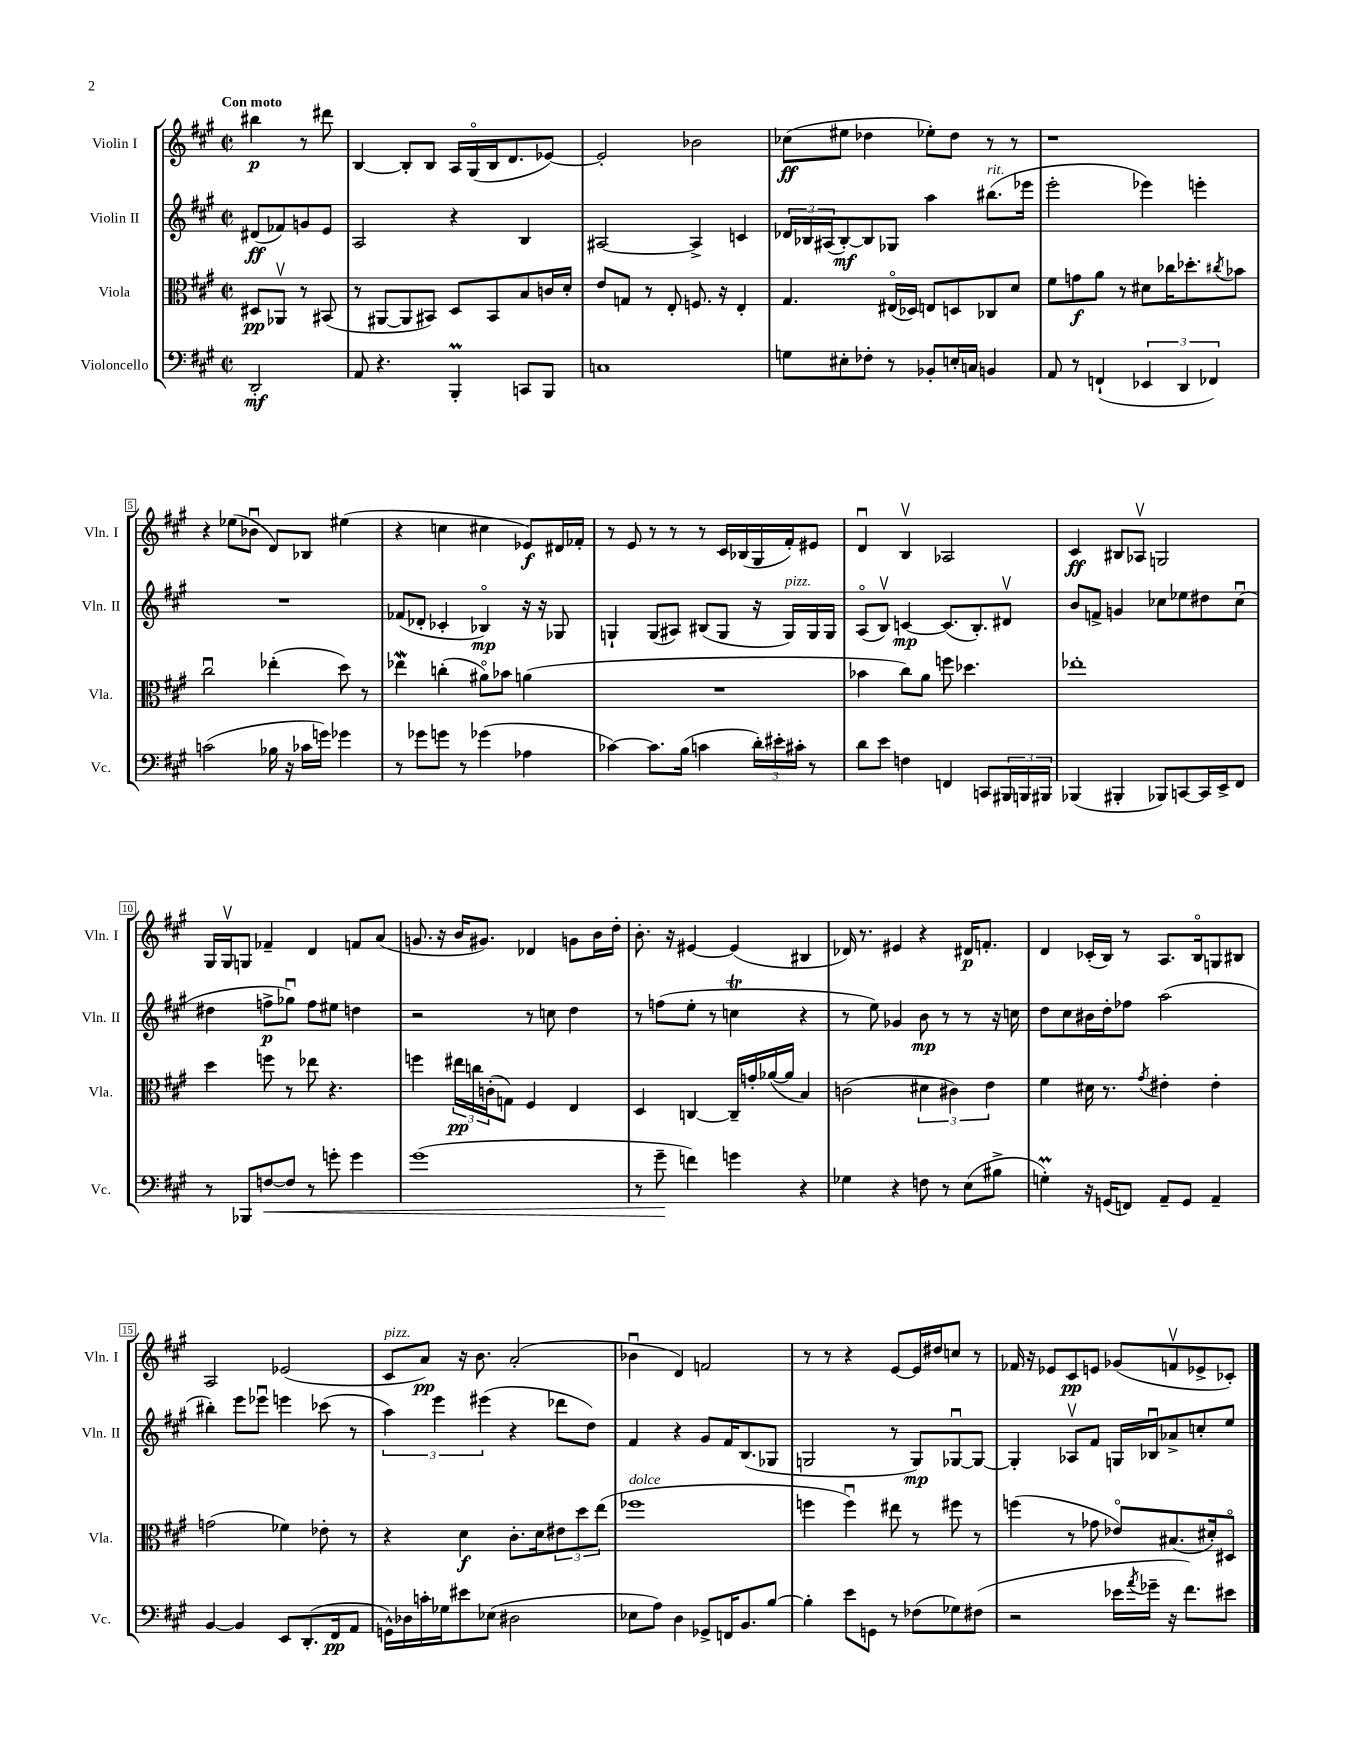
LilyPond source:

<<
\new StaffGroup <<
\new Staff = "s0" \with { instrumentName = "Violin I" shortInstrumentName = "Vln. I" } {
    \clef treble \key a \major \defaultTimeSignature \time 2/2 \partial 2 \tempo "Con moto"
    bis''4\p r8 dis'''8 |
    b4~ b8-. b8 a16 gis16\flageolet( b16 d'8. ees'8~) |
    ees'2-. bes'2 |
    ces''8\ff( eis''8 des''4 ees''8-.) des''8 r8 r8 |
    r1 |
    r4 ees''8( bes'8\downbow d'8) bes8 eis''4( |
    r4 c''4 cis''4 ees'8\f) dis'16 fes'16-. |
    r8 e'8 r8 r8 r8 cis'16 bes16( gis16 fis'16-.) eis'8 |
    d'4\downbow b4\upbow aes2 |
    cis'4\ff bis8 aes8\upbow g2 |
    gis16 gis16\upbow g8 fes'4-- d'4 f'8 a'8( |
    g'8. r16 b'16 gis'8.) des'4 g'8 b'16 d''16-. |
    b'8.-. r16 eis'4~ eis'4( bis4 |
    des'16) r8. eis'4 r4 dis'16\p f'8.-. |
    d'4 ces'16-.( b16) r8 a8. b16\flageolet g8 bis8 |
    a2 ees'2( |
    cis'8^\markup { \italic "pizz." } a'8\pp) r16 b'8. a'2-.( |
    bes'4\downbow d'4) f'2 |
    r8 r8 r4 e'8~ e'16 dis''16 c''8 r8 |
    fes'16 r16 ees'8 cis'8\pp e'8 ges'8( f'8\upbow ees'8-> ces'8-.) \bar "|." |
}
\new Staff = "s1" \with { instrumentName = "Violin II" shortInstrumentName = "Vln. II" } {
    \clef treble \key a \major \defaultTimeSignature \time 2/2 \partial 2
    dis'8\ff( fes'8) g'8 e'8 |
    a2 r4 b4 |
    ais2~ ais4-> c'4 |
    \tuplet 3/2 { des'16 bes16 ais16( } bes8~-.\mf) bes8 ges8 a''4 bis''8.^\markup { \italic "rit." }( ees'''16 |
    e'''2-. ees'''4) e'''4-. |
    R1 |
    fes'8( des'8-. ces'4-. bes4\flageolet\mp) r16 r16 ges8 |
    g4-! g8( ais8) bis8( g8 r16 g16^\markup { \italic "pizz." }) g16 g16 |
    a8\flageolet( b8\upbow) c'4~\mp c'8.( b8.-.) dis'8\upbow |
    b'8 f'8-> g'4 ces''8 ees''8 dis''8 ces''8\downbow( |
    dis''4 f''8->\p ges''8\downbow) f''8 eis''8 d''4 |
    r2 r8 c''8 d''4 |
    r8 f''8( e''8-. r8 c''4\trill r4 |
    r8 e''8) ges'4 b'8\mp r8 r8 r16 c''16 |
    d''8 cis''8 bis'16 d''16-. fes''8 a''2( |
    bis''4-.) e'''8 ees'''8\downbow e'''4 ces'''8( r8 |
    \tuplet 3/2 { a''4) e'''4 eis'''4( } r4 des'''8 d''8) |
    fis'4 r4 gis'8 fis'16 b8.( ges8 |
    g2 r8 g8\mp) ges8~\downbow ges8~ |
    ges4-. aes8\upbow fis'8 g16 bes16\downbow aes'8-> c''8-. e''8 \bar "|." |
}
\new Staff = "s2" \with { instrumentName = "Viola" shortInstrumentName = "Vla." } {
    \clef alto \key a \major \defaultTimeSignature \time 2/2 \partial 2
    dis8\pp aes,8\upbow r8 bis,8( |
    r8 ais,8~ ais,8 bis,8) d8 bis,8 b8 c'16 d'16-. |
    e'8 g8 r8 e8-. f8. r16 e4-. |
    gis4. eis16\flageolet( des16) e8 d8 ces8 d'8 |
    fis'8 g'8\f a'8 r8 dis'8 ces''16 des''8.-. \acciaccatura { cis''8 } bes'8 |
    cis''2\downbow ees''4-.( d''8) r8 |
    ees''4\mordent c''4-.( ais'8\flageolet) bes'8 a'4( |
    R1 |
    bes'4 cis''8) a'8 f''8 des''4. |
    ees''1-. |
    d''4 f''8 r8 ees''8 r4. |
    f''4 \tuplet 3/2 { eis''16\pp c''16 c'16-.( } g8) fis4 e4 |
    d4 c4~ c16-- g'16-. aes'16~( aes'16 b4) |
    c'2( \tuplet 3/2 { dis'4 cis'4) e'4 } |
    fis'4 dis'16 r8. \acciaccatura { gis'8 } eis'4-. eis'4-. |
    g'2( fes'4) ees'8-. r8 |
    r4 d'4\f cis'8.-. d'16 \tuplet 3/2 { eis'8 d''8 e''8( } |
    fes''1^\markup { \italic "dolce" } |
    f''4 f''4\downbow) eis''8 r8 fis''8 r8 |
    f''4( r8 ges'8 ees'8\flageolet) bis8.( dis'16-.) dis8\flageolet \bar "|." |
}
\new Staff = "s3" \with { instrumentName = "Violoncello" shortInstrumentName = "Vc." } {
    \clef bass \key a \major \defaultTimeSignature \time 2/2 \partial 2
    d,2-.\mf |
    a,8 r4. b,,4-.\prall c,8 b,,8 |
    c1 |
    g8 eis8-. fes8-. r8 bes,8-. e16-. c16 b,4 |
    a,8 r8 f,4-!( \tuplet 3/2 { ees,4 d,4 fes,4) } |
    c'2( bes16 r16 ces'16 g'16) ges'4 |
    r8 ges'8 g'8 r8 ges'4( aes4 |
    ces'4~) ces'8. b16( c'4 \tuplet 3/2 { d'16-.) eis'16-. cis'16-. } r8 |
    d'8 e'8 f4 f,4 c,8 \tuplet 3/2 { bis,,16 b,,16 bis,,16 } |
    bes,,4( bis,,4-. bes,,8) c,8~ c,16 e,16-> fis,8 |
    r8 bes,,8 f8~\< f8 r8 g'8-. g'4 |
    gis'1( |
    r8 gis'8--\! f'4) g'4 r4 |
    ges4 r4 f8 r8 e8( bis8-> |
    g4-.\prall) r16 g,16( f,8) a,8-- g,8 a,4-- |
    b,4~ b,4 e,8 d,8.-.( fis,16\pp a,8 |
    g,16-^) des16 c'16-. ges16 eis'8 ees8( dis2 |
    ees8 a8) d4 ges,8-> f,16 b,8. b8~ |
    b4-. e'8 g,8 r8 fes8( ges8) fis8( |
    r2 ees'16 \acciaccatura { a'8 } ges'16-- r16 fis'8.) eis'8 \bar "|." |
}
>>
>>
\layout { \context { \Score \override BarNumber.stencil = #(make-stencil-boxer 0.1 0.3 ly:text-interface::print) } }
